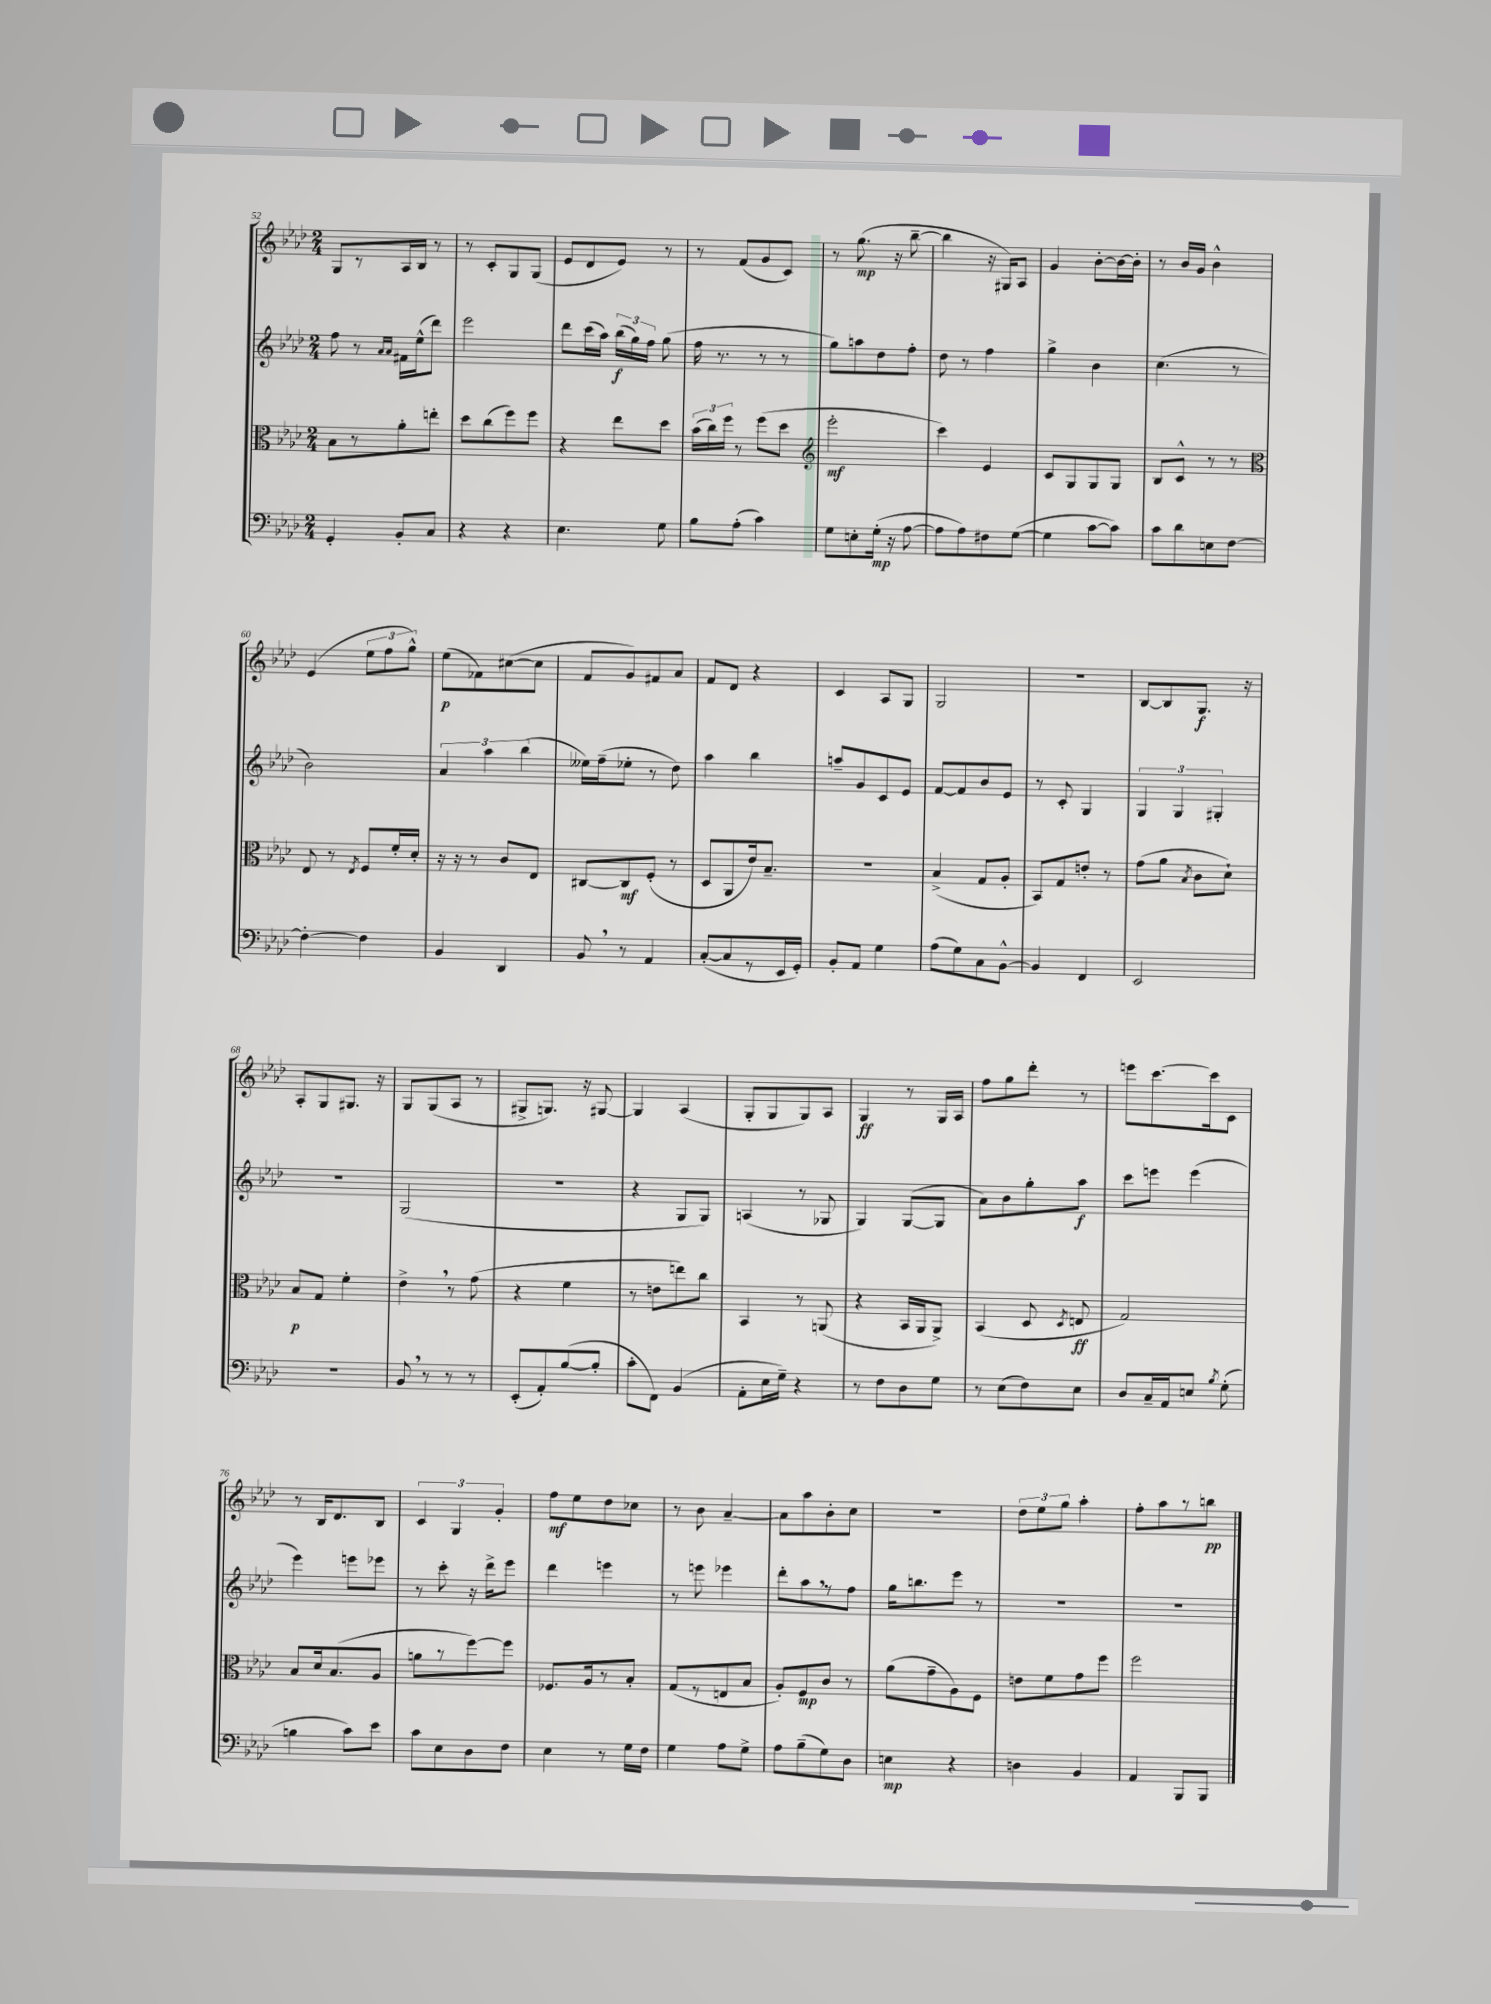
<<
\new StaffGroup <<
\new Staff = "s0" {
    \clef treble \key aes \major \numericTimeSignature \time 2/4
    \autoBeamOff g8[ r8 aes16 bes16] r8 |
    r8 c'8[-. g8 g8]( |
    ees'8[ des'8 ees'8]) r8 |
    r8 f'8[( g'8 c'8]) |
    r8 g''8.\mp( r16 bes''8~-- |
    bes''4 r16 gis16[) aes8] |
    g'4 bes'8[~-. bes'16~ bes'16]-. |
    r8 bes'16[ g'16] bes'4-^ |
    ees'4( \tuplet 3/2 { ees''8[ f''8 g''8]-^) } |
    ees''8[\p( fes'8) cis''8~( cis''8] |
    f'8[ g'8) fis'8 aes'8] |
    f'8[ des'8] r4 |
    c'4 aes8[ g8] |
    g2 |
    r2 |
    bes8[~ bes8 g8.]\f r16 |
    aes8[-. g8 gis8.] r16 |
    g8[ g8( aes8] r8 |
    gis8[-> g8.]) r16 gis8~ |
    gis4 aes4( |
    g8[-. g8 g8) aes8] |
    g4\ff r8 g16[ aes16] |
    f''8[ g''8 des'''8]-. r8 |
    e'''8[ c'''8.~ c'''16 c'8] |
    r8 bes16[ des'8. bes8] |
    \tuplet 3/2 { c'4 g4 g'4-. } |
    f''8[\mf ees''8 des''8 ces''8] |
    r8 bes'8 aes'4~-- |
    aes'8[ aes''8 bes'8-. c''8] |
    R2 |
    \tuplet 3/2 { des''8[ ees''8 g''8] } aes''4-. |
    f''8[-. aes''8 r8 b''8]\pp \bar "|." |
}
\new Staff = "s1" {
    \clef treble \key aes \major \numericTimeSignature \time 2/4
    \autoBeamOff f''8 r8 \grace { aes'16[ aes'16] } fis'16[ ees''16-^( des'''8]) |
    ees'''2 |
    des'''8[ c'''16( aes''16]) \tuplet 3/2 { bes''16[\f( g''16) f''16] } g''8( |
    f''16 r8. r8 r8 |
    g''8[) a''8 des''8 f''8]-. |
    des''8 r8 f''4 |
    g''4-> bes'4 |
    c''4.( r8 |
    bes'2) |
    \tuplet 3/2 { aes'4 aes''4 bes''4( } |
    eeses''16[) f''16--( ees''8]-. r8 des''8) |
    aes''4 bes''4 |
    a''8[-- g'8 c'8 ees'8] |
    f'8[~ f'8 bes'8 ees'8] |
    r8 c'8-. g4 |
    \tuplet 3/2 { g4 g4 gis4-. } |
    r2 |
    g2( |
    R2 |
    r4 g8[ g8]) |
    a4( r8 ges8 |
    g4) g8[~( g8] |
    aes'8[) bes'8 g''8-. aes''8]\f |
    c'''8[ e'''8] e'''4( |
    ees'''4) e'''8[ ees'''8] |
    r8 c'''8-. r16 des'''16[-> ees'''8] |
    des'''4 e'''4 |
    r8 e'''8 ees'''4 |
    des'''8[-. aes''8 \breathe r8 f''8] |
    g''16[ b''8. ees'''8] r8 |
    R2 |
    R2 \bar "|." |
}
\new Staff = "s2" {
    \clef alto \key aes \major \numericTimeSignature \time 2/4
    \autoBeamOff bes8[ r8 aes'8-. e''8]-. |
    des''8[ c''8( f''8) f''8] |
    r4 ees''8[ des''8] |
    \tuplet 3/2 { bes'16[( c''16) f''16] } r8 f''8[( des''8] |
    \clef treble ees'''2-.\mf |
    c'''4) ees'4 |
    c'8[ g8 g8 g8] |
    bes8[ c'8]-^ r8 r8 |
    \clef alto ees8 r8 \acciaccatura { ees8 } f8[ f'16-. des'16]-. |
    r16 r16 r8 c'8[ ees8] |
    cis8[~ cis8\mf f8]-.( r8 |
    des8[ aes,8 ees'16) bes8.]-- |
    r2 |
    bes4->( g8[ aes8]-. |
    bes,8[) g8 e'8]-. r8 |
    g'8[( aes'8] \acciaccatura { bes8 } c'8[ des'8]-!) |
    bes8[\p g8] f'4-. |
    ees'4-> \breathe r8 g'8( |
    r4 f'4 |
    r8 e'8[ e''8) c''8] |
    bes,4 r8 a,8( |
    r4 bes,16[ aes,16 aes,8]->) |
    bes,4( des8 \acciaccatura { des8 } e8\ff |
    g2) |
    bes8[ des'16 bes8.( aes8] |
    a'8[ r8 f''8~) f''8] |
    fes8.[ aes16 r8 bes8]-. |
    g8[( r8 e8 bes8] |
    aes8[-.) f8\mp c'8] r8 |
    aes'8[( g'8-- aes8) f8] |
    e'8[ f'8 g'8 f''8] |
    f''2 \bar "|." |
}
\new Staff = "s3" {
    \clef bass \key aes \major \numericTimeSignature \time 2/4
    \autoBeamOff g,4-. bes,8[-. c8] |
    r4 r4 |
    ees4. g8 |
    bes8[ aes8]-.( c'4) |
    g8[ e8-. g16]-.\mp( r16 aes8~ |
    aes8[ aes8) fis8 g8]~( |
    g4 c'8[~ c'8]) |
    c'8[ des'8 e8 f8]~ |
    f4~-. f4 |
    bes,4 des,4 |
    bes,8 \breathe r8 aes,4 |
    c8[~-.( c8 r8 ees,16 g,16]-.) |
    bes,8[-. aes,8] g4 |
    aes8[( g8) c8 bes,8]~-^ |
    bes,4 f,4 |
    ees,2 |
    R2 |
    bes,8 \breathe r8 r8 r8 |
    ees,8[-.( aes,8-.) bes8~( bes8]-. |
    c'8[-. f,8]) bes,4( |
    aes,8[-. ees16 g16]--) r4 |
    r8 f8[ des8 g8] |
    r8 ees8[( f8) ees8] |
    des8[ c16-- aes,16 e8] \acciaccatura { bes8 } g8-.( |
    b4 c'8[) ees'8] |
    c'8[ ees8 des8 f8] |
    ees4 r8 g16[ f16] |
    g4 aes8[ g8]-> |
    aes8[ bes8--( g8) des8] |
    e4\mp r4 |
    d4 bes,4 |
    aes,4 bes,,8[ bes,,8] \bar "|." |
}
>>
>>
\layout { \context { \Score currentBarNumber = #52 } }
